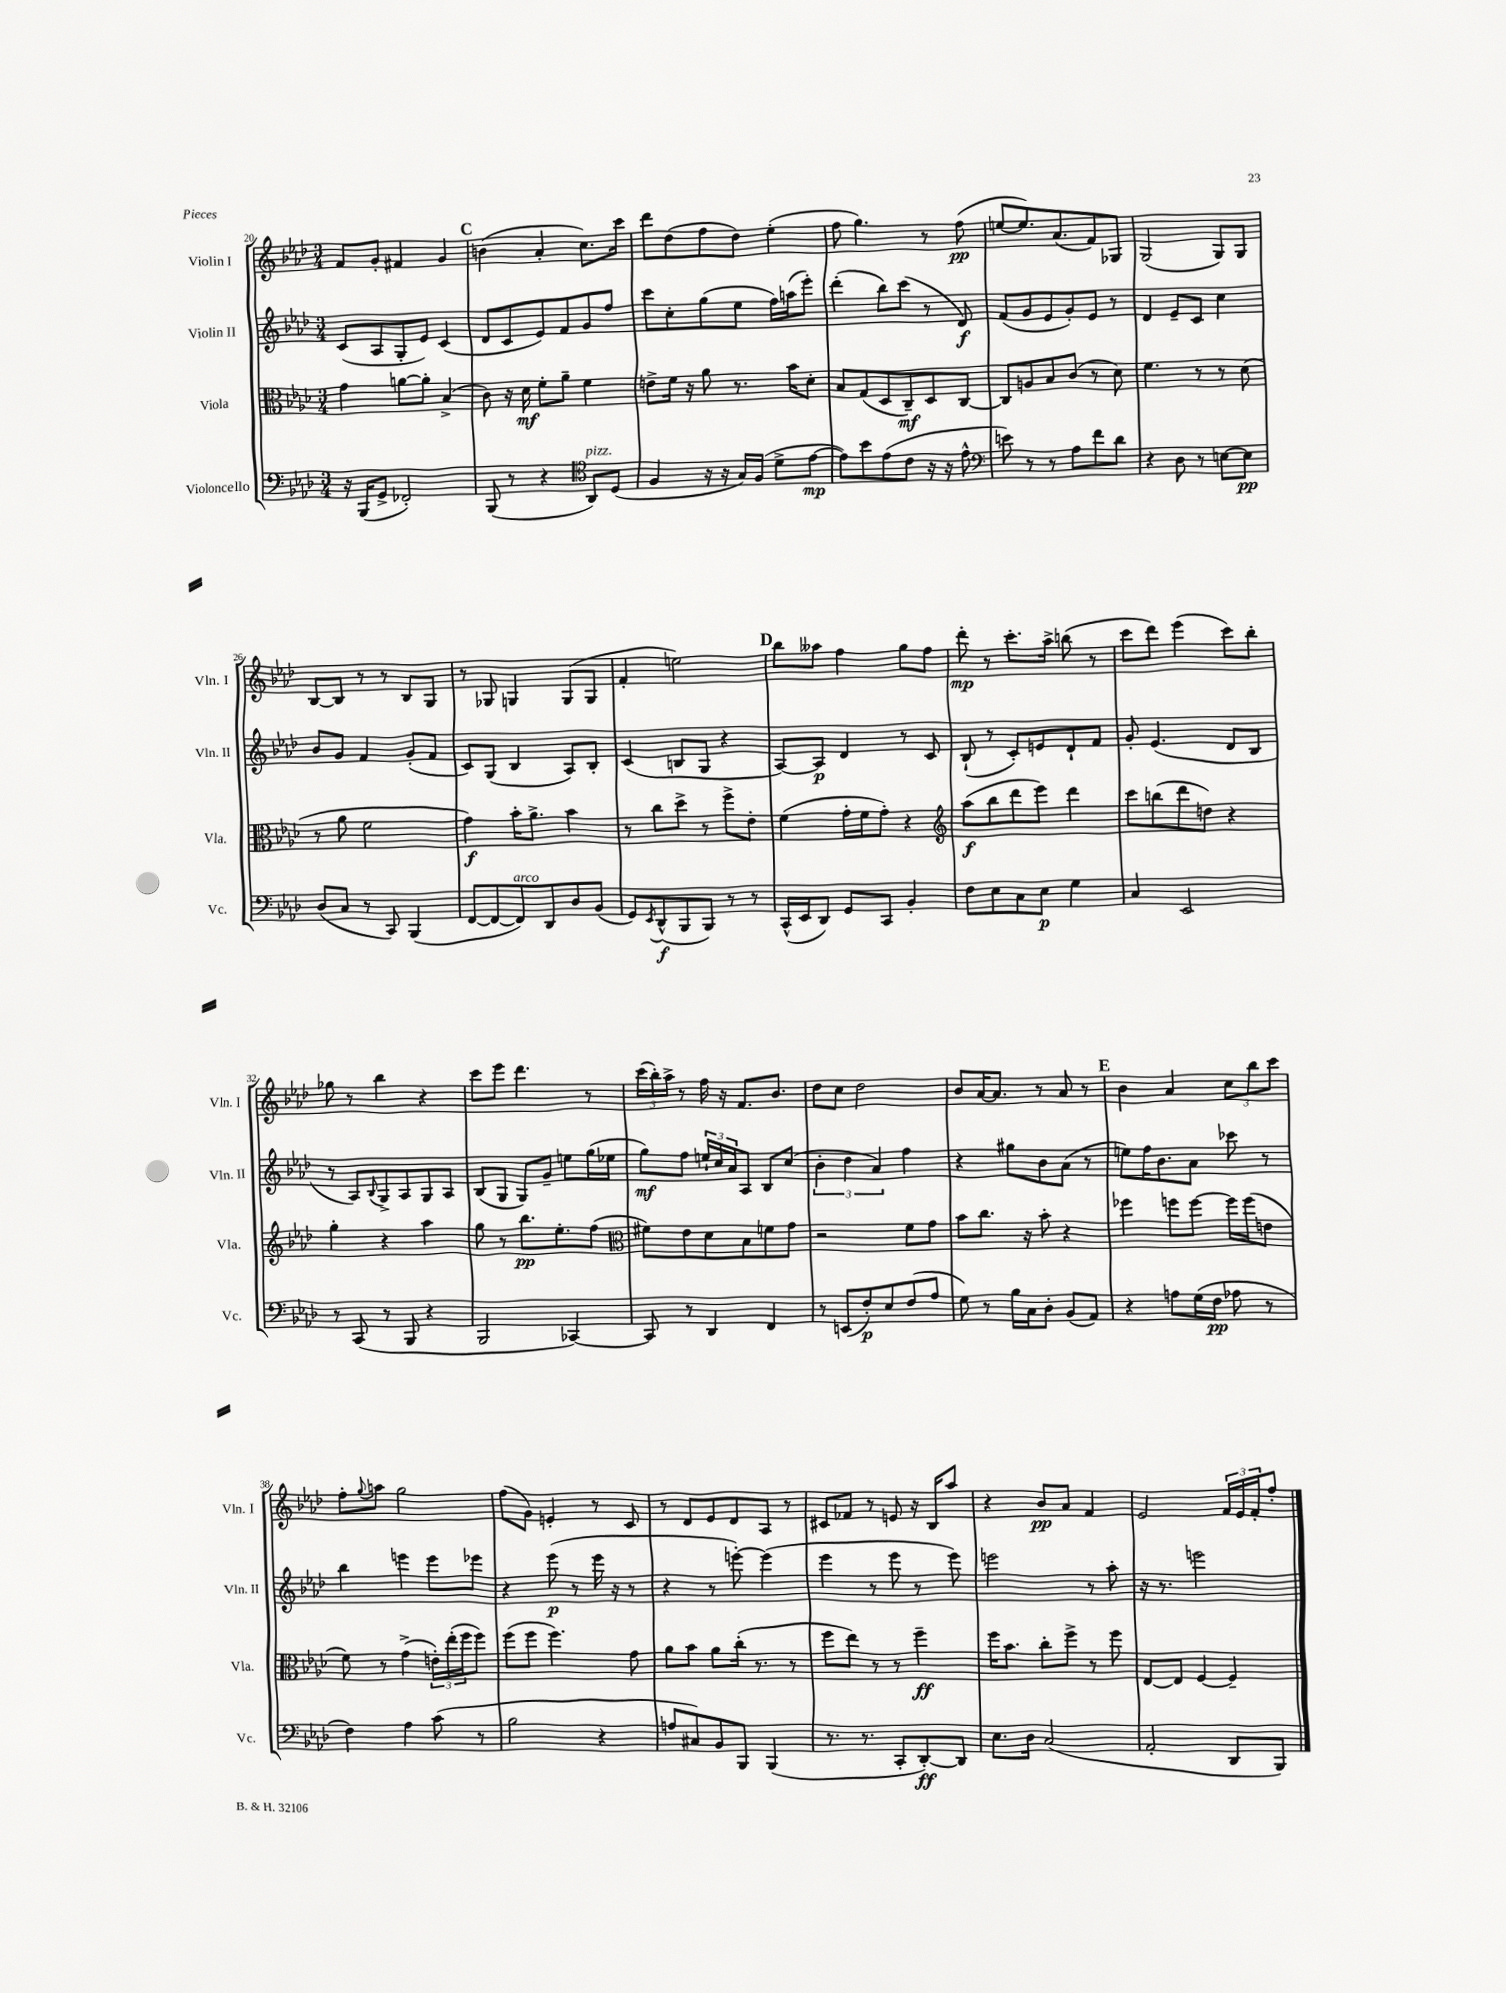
<<
\new StaffGroup <<
\new Staff = "s0" \with { instrumentName = "Violin I" shortInstrumentName = "Vln. I" } {
    \clef treble \key aes \major \numericTimeSignature \time 3/4
    f'8 g'8-. fis'4 g'4 |
    \mark \markup { \bold "C" } b'4( aes'4-. c''8.) c'''16 |
    des'''8 des''8( f''8 des''8) ees''4-.( |
    f''8 g''4.) r8 f''8\pp( |
    e''8~ e''8.) aes'8.( f'8) ges8 |
    g2( g8) g8 |
    bes8~ bes8 r8 r8 bes8 g8 |
    r8 ges8 g4 g8( g8 |
    f'4-. e''2) |
    \mark \markup { \bold "D" } bes''8 aeses''8 f''4 g''8 f''8 |
    des'''8-.\mp r8 c'''8.-. aes''16-> b''8( r8 |
    c'''8 des'''8) ees'''4( c'''8) bes''8-. |
    ges''8 r8 bes''4 r4 |
    c'''8 ees'''8 des'''4. r8 |
    \tuplet 3/2 { c'''16( bes''16-.) aes''16-> } r8 f''16 r16 f'8. bes'8. |
    des''8 c''8 des''2 |
    bes'8 aes'16~ aes'8. r8 aes'8 r8 |
    \mark \markup { \bold "E" } bes'4 aes'4 \tuplet 3/2 { c''8 bes''8 c'''8 } |
    f''8-. \appoggiatura { g''8 } a''8 g''2 |
    f''8( g'8) e'4-. r8 c'8 |
    r8 des'8 ees'8 des'8 aes8 r8 |
    cis'8 fes'8 r8 e'8 r16 bes16 aes''8 |
    r4 bes'8\pp aes'8 f'4 |
    ees'2 \tuplet 3/2 { f'16 ees'16 f'16-. } f''8-. \bar "|." |
}
\new Staff = "s1" \with { instrumentName = "Violin II" shortInstrumentName = "Vln. II" } {
    \clef treble \key aes \major \numericTimeSignature \time 3/4
    c'8( aes8 g8-. ees'8) c'4( |
    \mark \markup { \bold "C" } des'8 c'8 ees'8) f'8 g'8 f''8 |
    c'''8 c''8-. g''8( ees''8 f''16) a''16( ees'''8-.) |
    des'''4-.( bes''8) c'''8( r8 des'8\f) |
    f'8( g'8 ees'8 g'8-.) ees'8 r8 |
    des'4 ees'8-- c'8 c''4 |
    bes'8 g'8 f'4 g'8-.( f'8 |
    c'8) g8( bes4 aes8) bes8-. |
    c'4( b8 g8 r4 |
    \mark \markup { \bold "D" } aes8~) aes8\p des'4 r8 c'8 |
    bes8-!( r8 c'8-.) e'8 des'8-! f'8 |
    g'8-. ees'4.( des'8 bes8 |
    r8 aes8) \appoggiatura { bes8 } g8-> aes8 g8 aes8 |
    bes8( g8 g8) g'8-- e''8 g''16( ees''16 |
    g''8\mf) f''8 \tuplet 3/2 { e''16-! c''16 aes'16 } aes8 bes8 c''8( |
    \tuplet 3/2 { bes'4-. des''4 aes'4) } f''4 |
    r4 gis''8 bes'8 aes'8( r8 |
    \mark \markup { \bold "E" } e''8) f''16 bes'8. aes'8 ces'''8 r8 |
    bes''4 e'''4 e'''8 ees'''8 |
    r4 ees'''8\p( r8 ees'''16 r16 r8 |
    r4 r8 e'''8~-.) e'''4( |
    ees'''4 r8 ees'''8 r8 ees'''8) |
    e'''2 r8 aes''8-. |
    r16 r8. e'''2 \bar "|." |
}
\new Staff = "s2" \with { instrumentName = "Viola" shortInstrumentName = "Vla." } {
    \clef alto \key aes \major \numericTimeSignature \time 3/4
    g'4 a'8~ a'8-. bes4->( |
    \mark \markup { \bold "C" } c'8) r16 des'16\mf f'8-. aes'8-- f'4 |
    e'8-> f'16 r16 aes'8 r8. bes'16 des'8-. |
    bes8 g8( des8 c8--\mf) des8 c8~ |
    c8 a8 bes8 c'8( r8 des'8) |
    f'4. r8 r8 des'8( |
    r8 aes'8 f'2 |
    g'4\f) bes'16-. aes'8.-> bes'4 |
    r8 c''8 des''8-> r8 f''8-> ees'8-. |
    \mark \markup { \bold "D" } f'4( g'16-. f'16 g'8-.) r4 |
    \clef treble aes''8\f( bes''8 des'''8 ees'''8) des'''4 |
    c'''8 b''8( des'''8 d''8) r4 |
    g''4-. r4 aes''4 |
    g''8 r8 bes''8.\pp ees''8.-. f''8( |
    \clef alto fis'8) ees'8 des'8 bes8 f'8 g'8 |
    r2 f'8 g'8 |
    bes'8 c''8. r16 bes'8-. r4 |
    \mark \markup { \bold "E" } fes''4 f''8 f''8~ f''16 f''16( e'8 |
    f'8) r8 g'4->( \tuplet 3/2 { e'16-.) ees''16-.( f''16 } f''8) |
    f''8( f''8 f''4.) g'8 |
    aes'8 bes'8 aes'8 c''16-.( r8. r8 |
    f''8 ees''8) r8 r8 f''4--\ff |
    f''16 bes'8. c''8-. f''8-> r8 f''8 |
    ees8~ ees8 f4~ f4-- \bar "|." |
}
\new Staff = "s3" \with { instrumentName = "Violoncello" shortInstrumentName = "Vc." } {
    \clef bass \key aes \major \numericTimeSignature \time 3/4
    r16 bes,,16( g,8-> fes,2-.) |
    \mark \markup { \bold "C" } bes,,8( r8 r4 \clef tenor aes,8^\markup { \italic "pizz." }) des8( |
    f4 r16 r16 g16) f16( des'8-> ees'8~\mp |
    ees'8) bes'8 ees'8( c'8 r16 r16 ees'8-^ |
    \clef bass e'8) r8 r8 aes8 f'8 des'8 |
    r4 des8 r8 e8~ e8\pp |
    des8( c8 r8 c,8) bes,,4( |
    f,8~ f,8~ f,8^\markup { \italic "arco" }) des,8 des8 bes,8( |
    g,8) \acciaccatura { ees,8 } des,8-^\f( bes,,8 bes,,8) r8 r8 |
    \mark \markup { \bold "D" } c,16-^( ees,16 des,8) g,8 c,8 bes,4-. |
    f8 ees8 c8 ees8\p g4 |
    c4 ees,2 |
    r8 c,8( r8 bes,,8 r4 |
    bes,,2 ces,4~) |
    ces,8 r8 des,4 f,4 |
    r8 e,8( f8-.\p) ees8 f8( aes8 |
    g8) r8 bes16 c16 des8-. bes,8( aes,8) |
    \mark \markup { \bold "E" } r4 a8 g16( f16\pp aes8 r8 |
    f4) aes4 c'8( r8 |
    bes2 r4 |
    a8 cis8) bes,8 bes,,8 bes,,4( |
    r8. r8. c,8-. des,8~-.\ff) des,8 |
    ees8. des16 c2( |
    aes,2-. des,8 bes,,8) \bar "|." |
}
>>
>>
\layout { \context { \Score currentBarNumber = #20 } }
